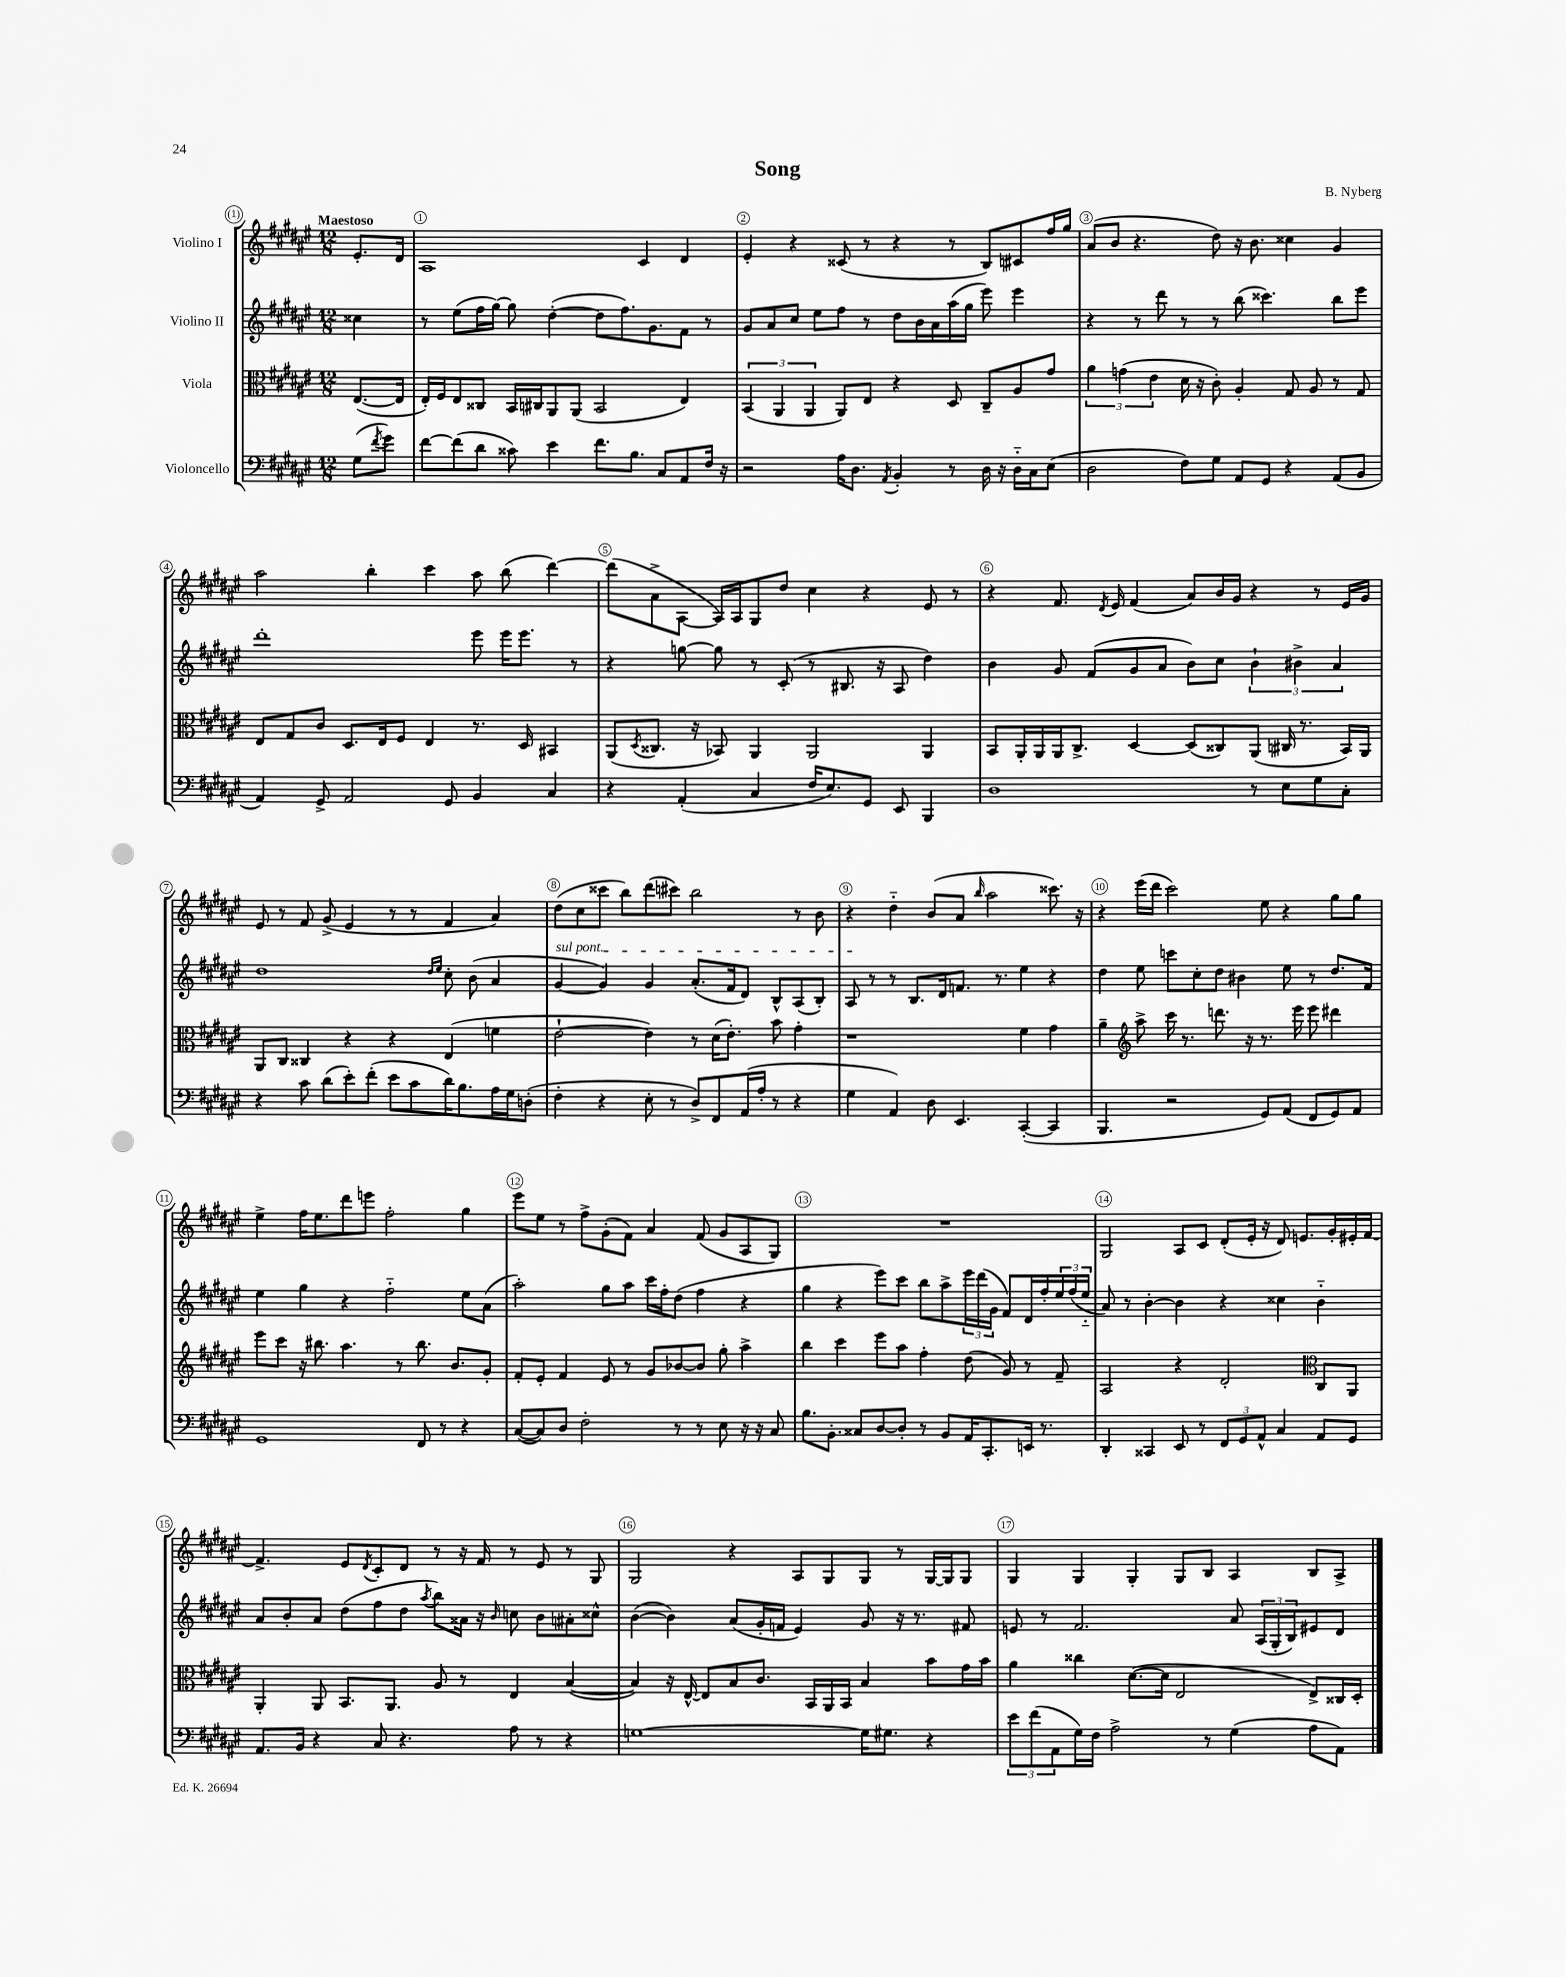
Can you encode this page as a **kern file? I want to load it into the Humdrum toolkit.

**kern	**kern	**kern	**kern
*staff4	*staff3	*staff2	*staff1
*clefF4	*clefC3	*clefG2	*clefG2
*k[f#c#g#d#a#e#]	*k[f#c#g#d#a#e#]	*k[f#c#g#d#a#e#]	*k[f#c#g#d#a#e#]
*M12/8	*M12/8	*M12/8	*M12/8
(8G#\L	([8.E#/L	4cc##\	8.e#'/L
8qf#/	.	.	.
8g#\J)	.	.	.
.	16E#/]Jk	.	16d#/Jk
=	=	=	=
[8f#\L	16E#'/LL)	8r	1A#
.	16F#/J	.	.
(8f#\]	8E#/	(8ee#\L	.
8d#\J	8C##/J	16ff#\L	.
.	.	[16gg#\JJ)	.
8c##\)	16BB/LL	8gg#\]	.
.	16C#/J	.	.
4e#\	8AA#/	([4dd#'\	.
.	(8AA#/J	.	.
8.f#\L	2BB/	8dd#\]L	.
.	.	8.ff#\)	.
8.B\J	.	.	.
.	.	.	4c#/
.	.	8.g#\	.
8C#/L	.	.	.
8AA#/	4E#/)	8f#\J	4d#/
16F#/Jk	.	8r	.
16r	.	.	.
=	=	=	=
2r	(6BB/	8g#/L	4e#'/
.	.	8a#/	.
.	6AA#/	.	.
.	.	8cc#/J	4r
.	6AA#/	.	.
.	.	8ee#\L	.
16A#\LK	8AA#/L)	8ff#\J	(8c##/
8.D#\J	.	.	.
.	8E#/J	8r	8r
8qAA#/	.	.	.
4BB'/	4r	8dd#\L	4r
.	.	16b\L	.
.	.	16a#\	.
8r	8D#/	(16aa#\	8r
.	.	16gg#\JJ	.
16D#\	8C#~/L	8eee#\)	8B/L)
16r	.	.	.
16D#'~\LL	8A#/	4eee#\	8c#/
16C#\J	.	.	.
(8E#\J	8g#/J	.	16ff#/L
.	.	.	16gg#/JJ
=	=	=	=
2D#\	6a#\	4r	(8a#/L
.	.	.	8b/J
.	(6g\	.	.
.	.	8r	4.r
.	6e#\	.	.
.	.	8ddd#\	.
8F#\L)	16d#\	8r	.
.	16r	.	.
8G#\J	8c#'\)	8r	8dd#\)
8AA#/L	4A#'/	(8bb\	16r
.	.	.	8.b\
8GG#/J	.	4.ccc##\)	.
4r	8G#/	.	4cc##\
.	8A#/	.	.
(8AA#/L	8r	8bb\L	4g#/
8BB/J	8G#/	8eee#\J	.
=	=	=	=
4AA#/)	8E#/L	1ddd#'	2aa#\
.	8G#/	.	.
8GG#^/	8c#/J	.	.
2AA#/	8.D#/L	.	.
.	.	.	4bb'\
.	16E#/k	.	.
.	8F#/J	.	.
.	4E#/	.	4ccc#\
8GG#/	.	.	.
4BB/	8.r	8eee#\	8aa#\
.	.	16eee#\LK	(8bb\
.	16D#/	8.eee#\J	.
4C#/	4BB#/	.	[4ddd#\)
.	.	8r	.
=	=	=	=
4r	(8AA#/L	4r	(8ddd#\]L
.	8qD#/	.	.
.	8.C##/J	.	8a#^\
(4AA#'/	.	[8gg\	[8A#\J
.	16r	.	.
.	8BB-/)	8gg\]	16A#/]LL)
.	.	.	16A#/J
4C#/	4AA#/	8r	8G#/
.	.	(8c#'/	8dd#/J
16F#/LK	2AA#/	8r	4cc#\
8.E#/)	.	.	.
.	.	8.B#/	.
8GG#/J	.	.	4r
.	.	16r	.
8EE#/	.	8A#/	.
4BBB/	4AA#/	4dd#\)	8e#/
.	.	.	8r
=	=	=	=
1D#	8BB/L	4b\	4r
.	16AA#'/L	.	.
.	16AA#/	.	.
.	16AA#/J	8g#/	8.f#/
.	8.C#^/J	.	.
.	.	(8f#/L	.
.	.	.	8qd#/
.	.	.	16e#/
.	[4D#/	8g#/	(4f#/
.	.	8a#/J	.
.	(8D#/]L	8b\L)	8a#/L)
.	8C##/)	8cc#\J	16b/L
.	.	.	16g#/JJ
8r	(8AA#/J	6b`\	4r
8E#\L	16C#/	.	.
.	.	6b#^\	.
.	8.r	.	.
8G#\	.	.	8r
.	.	6a#/	.
8C#'\J	16BB/LL)	.	16e#/LL
.	16AA#/JJ	.	16g#/JJ
=	=	=	=
4r	8AA#/L	1dd#	8e#/
.	8C#/J	.	8r
8c#\	4C##/	.	8f#/
(8d#\L	.	.	(8g#^/
8e#'\)	4r	.	4e#/
(8f#'\J	.	.	.
8e#\L	4r	.	8r
8c#\	.	.	8r
.	.	16qqdd#/LL	.
.	.	16qqee#/JJ	.
16d#\K)	(4E#/	8cc#'\	4f#/
8.B\	.	.	.
.	.	(8b\	.
16A#\L	4f\	4a#/	4a#/)
16G#\J	.	.	.
(8D'\J	.	.	.
=	=	=	=
4F#'\	[2e#`\	[4g#/	(8dd#\L
.	.	.	8cc#\
4r	.	4g#/])	8ccc##\J
.	.	.	8bb\L)
8E#'\	4e#\])	4g#/	(8ddd#\
8r	.	.	8ccc#\J)
8D#^/L)	8r	(8.a#'/L	2bb\
8FF#/	(16d#\LK	.	.
.	8.e#'\J)	16f#/k	.
(16AA#/L	.	8d#/J)	.
16A#'/JJ	.	.	.
8r	8b\	8B^^/L	.
4r	4g#'\	(8A#/	8r
.	.	8B'/J)	8b\
=	=	=	=
4G#\	1r	8A#/	4r
.	.	8r	.
4AA#/)	.	8r	4dd#'~\
.	.	8.B/L	.
8D#\	.	.	(8b/L
.	.	16d#/k	.
4.EE#/	.	8.f/J	8a#/J
.	.	.	16qqbb/
.	.	.	2aa#\
.	.	8.r	.
([4CC#'/	4f#\	4ee#\	.
4CC#/]	4g#\	4r	8.ccc##\)
.	.	.	16r
=	=	=	=
4.BBB/	4a#~\	4dd#\	4r
*	*clefG2	*	*
.	8aa#^\	8ee#\	(16eee#\LL
.	.	.	16ddd#\JJ
2r	16ccc#\	8ccc\L	2ccc#\)
.	8.r	.	.
.	.	8cc#'\	.
.	8.ddd\	8dd#\J	.
.	.	4b#\	.
.	16r	.	.
8GG#/L)	8.r	.	8ee#\
(8AA#/J	.	8ee#\	4r
.	16eee#\	.	.
8FF#/L	8eee#\	8r	.
8GG#/)	4ddd#\	8.dd#/L	8gg#\L
8AA#/J	.	.	8gg#\J
.	.	16f#/Jk	.
=	=	=	=
1GG#	8eee#\L	4ee#\	4ee#^\
.	8ccc#\J	.	.
.	16r	4gg#\	16ff#\LK
.	8.bb#\	.	8.ee#\
.	4.aa#\	4r	8ddd#\
.	.	.	8eee\J
.	.	2ff#'~\	2ff#'\
.	8r	.	.
8FF#/	8.bb#\	.	.
8r	.	.	.
.	8.b/L	.	.
4r	.	8ee#\L	4gg#\
.	8g#'/J	(8a#\J	.
=	=	=	=
([8C#/L	8f#'/L	2aa#'\)	8eee#\L
8C#/])	8e#'/J	.	8ee#\J
8D#/J	4f#/	.	8r
2F#'\	.	.	8ff#^\L
.	8e#/	8gg#\L	(8g#'\
.	8r	8aa#\J	8f#\J)
.	8g#/L	16ccc#\LL	4a#/
.	.	16ff#'\J	.
8r	[8b-/	(8dd#\J	.
8r	8b-/]J	4ff#\	(8f#/
8E#\	8gg#'\	.	8g#/L
16r	4aa#^\	4r	8A#/
16r	.	.	.
8C#/	.	.	8G#/J)
=	=	=	=
8.B\L	4bb\	4gg#\	1.r
8.BB'\J	.	.	.
.	4ccc#\	4r	.
8C##/L	.	.	.
[8D#/	8eee#\L	8eee#\L)	.
8D#'/]J	8aa#\J	8ccc#\J	.
8r	4ff#'\	8bb\L	.
8BB/L	.	8aa#^\	.
16AA#/K	(8dd#\	24eee#\L	.
.	.	(24ddd#\	.
8.CC#'/	.	.	.
.	.	24g#\JJ	.
.	8g#/)	8f#/L)	.
16EE/Jk	8r	16d#/L	.
8.r	.	16ff#'/	.
.	8f#~/	24ee#/	.
.	.	(24ff#/	.
.	.	24ee#'~/JJ	.
=	=	=	=
4DD#'/	2A#/	8a#/)	2G#/
.	.	8r	.
4CC##/	.	[4b'\	.
8EE#/	4r	4b\]	8A#/L
8r	.	.	8c#/J
12FF#/L	2d#'/	4r	(8d#'/L
12GG#/	.	.	.
.	.	.	16e#'/Jk
12AA#^^/J	.	.	.
.	.	.	16r
4C#/	.	4cc##\	8d#/)
.	.	.	8.e/L
*	*clefC3	*	*
8AA#/L	8C#/L	4b'~\	.
.	.	.	16g#'/L
8GG#/J	8AA#/J	.	16e#'/
.	.	.	[16f#/JJ
=	=	=	=
8.AA#/L	4AA#'/	8a#/L	4.f#^/]
.	.	8b'/	.
16BB/Jk	.	.	.
4r	8AA#/	8a#/J	.
.	8.BB/L	(8dd#\L	8e#/L
.	.	.	8qd#/
8C#/	.	8ff#\	8c#'/
.	8.AA#/J	.	.
4.r	.	8dd#\J	8d#/J
.	.	8qaa#/	.
.	8A#/	8bb\L)	8r
.	8r	16a##\Jk	16r
.	.	16r	16f#/
.	.	16qqb/	.
8A#\	4E#/	8cc\	8r
8r	.	8b\L	8e#/
4r	([4B/	8a#'\	8r
.	.	8cc##^^\J	8G#/
=	=	=	=
[1G	4B/])	([4b\	2G#/
.	16r	4b\])	.
.	[16E#^^/	.	.
.	8E#/]L	.	.
.	8B/	(8a#/L	4r
.	8.c#/J	16g#'/L	.
.	.	16f/JJ	.
.	.	4e#/)	8A#/L
.	16BB/LL	.	.
.	16AA#/	.	8G#/
.	16BB/JJ	.	.
16G\]LK	4B/	8g#/	8G#/J
8.G#\J	.	.	.
.	.	16r	8r
.	.	8.r	.
4r	8b\L	.	[16G#/LL
.	.	.	16G#/]J
.	16g#\L	8f#/	8G#/J
.	16b\JJ	.	.
=	=	=	=
12e#\L	4a#\	8e/	4G#/
(12f#\	.	.	.
.	.	8r	.
12AA#\	.	.	.
16G#\L)	4cc##\	2.f#/	4G#/
16F#\JJ	.	.	.
2A#^\	.	.	.
.	([8.d#\L	.	4G#'/
.	16d#\]Jk	.	.
.	2E#/	.	8G#/L
8r	.	.	8B/J
(4G#\	.	8a#/	4A#/
.	.	(24A#/LL	.
.	.	24G#'/	.
.	.	24B/J)	.
8A#\L	8E#^/L)	8e#/	8B/L
8AA#\J)	16C##/L	8d#/J	8A#^/J
.	16D#'/JJ	.	.
==	==	==	==
*-	*-	*-	*-
